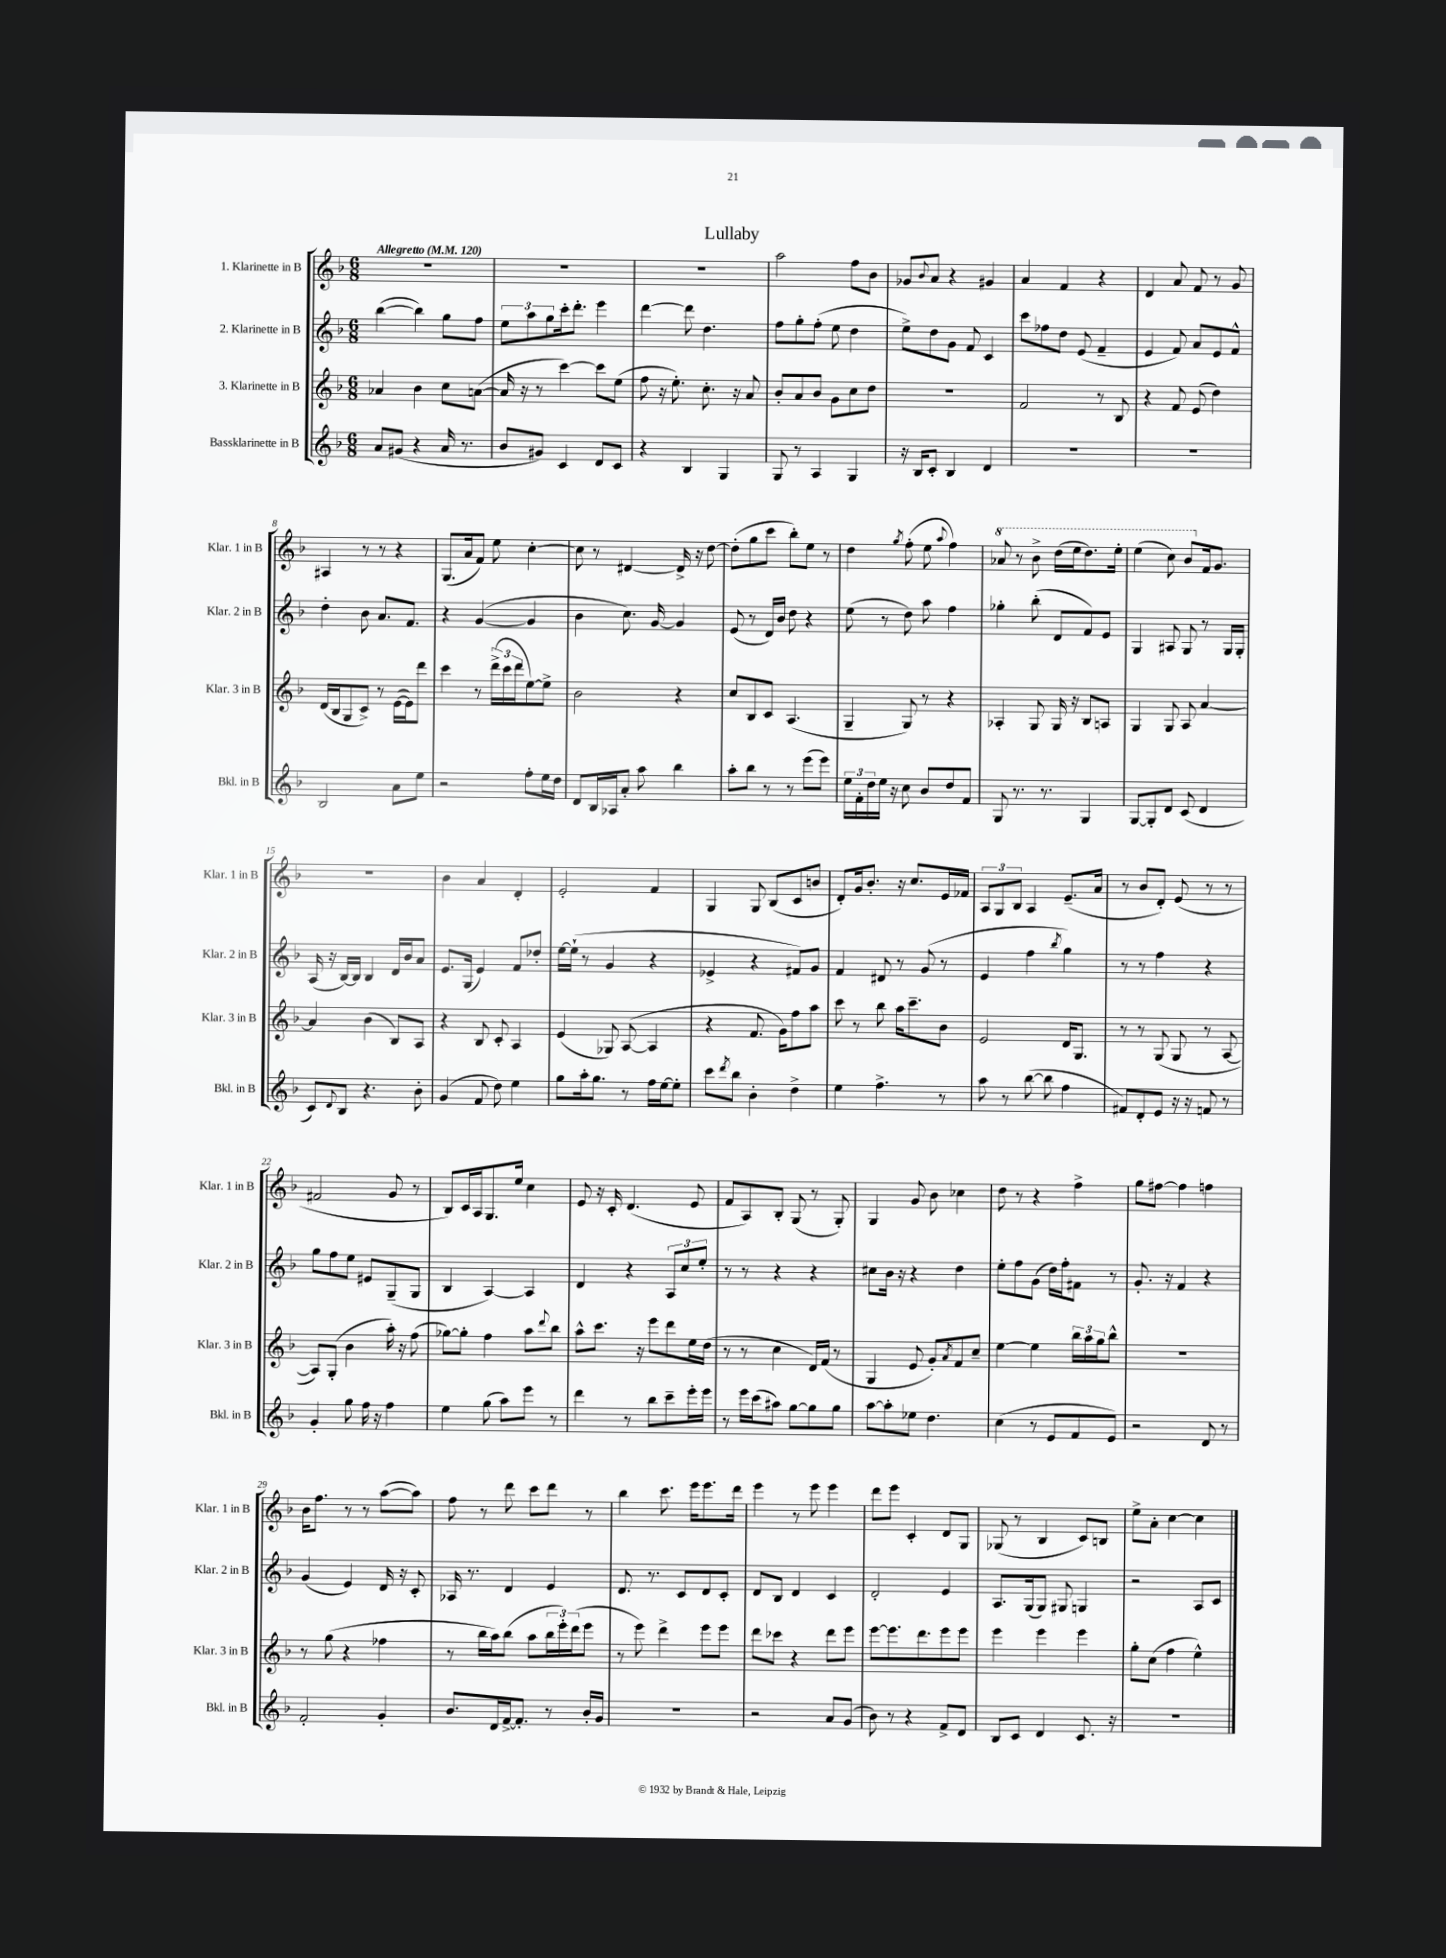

**kern	**kern	**kern	**kern
*part4	*part3	*part2	*part1
*staff4	*staff3	*staff2	*staff1
*I"Bassklarinette in B	*I"3. Klarinette in B	*I"2. Klarinette in B	*I"1. Klarinette in B
*I'Bkl. in B	*I'Klar. 3 in B	*I'Klar. 2 in B	*I'Klar. 1 in B
*clefG2	*clefG2	*clefG2	*clefG2
*k[b-]	*k[b-]	*k[b-]	*k[b-]
*M6/8	*M6/8	*M6/8	*M6/8
*MM120	*MM120	*MM120	*MM120
=1	=1	=1	=1
!	!	!	!LO:TX:a:B:t=Allegretto
8a/L	4a-X/	([4bb-\	2.r
(8g#X/J	.	.	.
4r	4b-\	4bb-\])	.
16a/	8cc\L	8gg\L	.
8.r	.	.	.
.	([8an\J	8ff\J	.
=2	=2	=2	=2
8b-/L	16a/]	12ee\L	2.r
.	16r	.	.
.	.	12aa\	.
8g#X/J)	8r	.	.
.	.	12gg\	.
4c/	[4ccc\)	16ccc'\k	.
.	.	8.ddd'\J	.
8d/L	8ccc\L]	4eee\	.
8c/J	(8ee\J	.	.
=3	=3	=3	=3
4r	8ff\	[4ddd\	2.r
.	16r	.	.
.	8.ee'\)	.	.
4B-/	.	8ddd\]	.
.	8.cc'\	4.dd\	.
4G/	.	.	.
.	16r	.	.
.	8a/	.	.
=4	=4	=4	=4
8G/	8b-'/L	8ff\L	2aa\
8r	8a/	8gg'\	.
4A/	8b-/J	(8ff'\J	.
.	8g\L	8ee\	.
4G/	8cc\	4dd\	8ff\L
.	8dd\J	.	8b-\J
=5	=5	=5	=5
16r	2.r	8ee^\L)	8g-X/L
16B-/KL	.	.	.
.	.	.	8qqb-/
8c'/J	.	8dd\	8a/J
4B-/	.	8g\J	4r
.	.	8f/	.
4d/	.	4c/	4g#X/
=6	=6	=6	=6
2.r	2f/	8ccc\L	4a/
.	.	8ff-X\	.
.	.	8dd\J	4f/
.	.	(8e/	.
.	8r	4f~/	4r
.	8B-/	.	.
=7	=7	=7	=7
2.r	4r	4e/	4d/
.	8f/	8f/)	8a/
.	(8e/	8a/L	8f/
.	4dd\)	8e/	8r
.	.	8f^^/J	8g/
!!LO:LB:g=z
=8	=8	=8	=8
2B-/	(16d/LL	4dd'\	4A#X/
.	16B-/J	.	.
.	8G/	.	.
.	8c^/J)	8b-\	8r
.	8r	8.a/L	8r
8a\L	([16e\LL	.	4r
.	16e\J])	8.f/J	.
8ee\J	8ddd\J	.	.
=9	=9	=9	=9
2r	4ccc\	4r	(8.G/L
.	.	.	16a/k
.	8r	([4g/	8f/J)
.	(24ddd^\LL	.	8ee\
.	24ccc\	.	.
.	24ddd\J	.	.
8ff'\L	[8ee\)	4g/]	[4cc'\
16ee\L	8ee^\J]	.	.
16dd\JJ	.	.	.
=10	=10	=10	=10
8d/L	2b-\	4b-\	8cc\]
16B-/L	.	.	8r
16A-X/J	.	.	.
8a'/J	.	8.cc\)	[4d#X/
8aa\	.	.	.
.	.	[16g/	.
4bb-\	4r	4g/]	16d#^/]
.	.	.	16r
.	.	.	[8dd\
=11	=11	=11	=11
8aa'\L	8cc/L	(8e/	(8dd'\L]
8bb-\J	8B-/	8r	8gg\
8r	8c/J	16d/LL)	8ccc\J
.	.	16b-/JJ	.
8r	(4.A/	8dd\	8bb-'\L)
(8eee\L	.	4r	8ee\J
8eee\J)	.	.	8r
=12	=12	=12	=12
24ee\LL	4G~/	(8ee\	4dd\
24f'\	.	.	.
24dd\	.	.	.
16ee\JJ	.	8r	.
16r	.	.	.
.	.	.	8qgg/
8cc\	8G/)	8dd\)	(8ff'\
8b-/L	8r	8aa\	8ee\
.	.	.	8qqaa/
8dd/	4r	4ff\	4ff\)
8f/J	.	.	.
=13	=13	=13	=13
*	*	*	*8va
8G/	4A-X'/	4gg-X'\	8aa-X/
8.r	.	.	8r
.	8G/	(8bb-'\	8bb-^\
8.r	.	.	.
.	16G/	8d/L	(16ddd\LL
.	16r	.	16eee\J
4G/	8B-/L	8f/)	8.ddd\)
.	8An/J	8e/J	.
.	.	.	16eee'\Jk
=14	=14	=14	=14
[8G/L	4G/	4G/	(4eee\
8G'/]	.	.	.
8d/J	8G/	8A#X/	8ccc\)
(8c/	8A/	8G/	8bb-/L
*	*	*	*X8va
4d/	[4a/	8r	16f/k
.	.	.	8.g/J
.	.	16G/LL	.
.	.	16G'/JJ	.
!!LO:LB:g=z
=15	=15	=15	=15
8c/L)	4a/]	(16A/	2.r
.	.	16r	.
8qqd/	.	.	.
8B-/J	.	[16B-/LL)	.
.	.	16B-/JJ]	.
4.r	(4b-\	4B-/	.
.	8B-/L)	16d/LL	.
.	.	16b-/J	.
8b-'\	8A/J	8a/J	.
=16	=16	=16	=16
(4g/	4r	8.e/L	4b-\
.	.	(16G/Jk	.
8f/	8B-/	4e/)	4a/
8dd\)	8c'/	.	.
4ee\	4A/	8f/L	4d'/
.	.	8dd-X'/J	.
=17	=17	=17	=17
8gg\L	(4e/	[16ee\LL	2e'/
.	.	(16ee`\JJ]	.
16aa'\k	.	8r	.
8.gg\J	.	.	.
.	8G-X/)	4g/	.
8r	([8A/	.	.
16ff\LL	4A/]	4r	4f/
[16ee\J	.	.	.
8ee'\J]	.	.	.
=18	=18	=18	=18
8ccc\L	4r	4e-X^/	4G/
8qddd/	.	.	.
8bb-\J	.	.	.
4b-'\	8.f/	4r	8G/
.	.	.	(8B-/L
.	16g\KL)	.	.
4dd^\	8ff\	8f#X/L)	8c/
.	8aa\J	8g/J	8bn/J
=19	=19	=19	=19
4ee\	8ccc\	4f/	8d'/L)
.	8r	.	16g/k
.	.	.	8.b-'/J
4.ff^\	8bb-\	8d#X/	.
.	16aa\KL	8r	16r
.	8.ccc~\	.	8.cc/L
.	.	(8g/	.
8r	8b-\J	8r	16e/L
.	.	.	16f-X/JJ
=20	=20	=20	=20
8aa\	2e/	4e/	12A/L
.	.	.	12G/
8r	.	.	.
.	.	.	12B-/J
([8bb-\	.	4ff\	4A/
8bb-\]	.	.	.
.	.	8qbb-/	.
4ff\	16d/KL	4gg\)	(8.e~/L
.	8.G/J	.	.
.	.	.	16a/Jk
=21	=21	=21	=21
8f#X/L)	8r	8r	8r
8d'/	8r	8r	8b-/L
8e/J	(8G/	4ff\	8d'/J)
16r	8G/	.	(8e/
16r	.	.	.
8fn/	8r	4r	8r
8r	[8A/	.	8r
!!LO:LB:g=z
=22	=22	=22	=22
4g'/	8A/L])	8gg\L	2f#X/
.	(8G'/J	8ff\	.
8gg\	4b-\	8ee\J	.
16ff\	.	8e#X/L	.
16r	.	.	.
4ff\	16aa'\)	(8G~/	8g/
.	16r	.	.
.	(8ff\	8G/J	8r
=23	=23	=23	=23
4ee\	[8gg-X\L)	4B-/	8B-/L)
.	8gg-'\J]	.	16c/L
.	.	.	16A/J
(8gg\	4ff\	[4A/)	8.G/
8aa\L)	.	.	.
.	.	.	16ee/Jk
8eee\J	8aa\L	4A/]	4cc\
.	8qqddd/	.	.
8r	8bb-\J	.	.
=24	=24	=24	=24
4ddd\	8aa^^\L	4d/	8e/
.	8.ccc\J	.	16r
.	.	.	16c'/
8r	.	4r	(4.d/
.	16r	.	.
8bb-\L	8eee\L	.	.
8ccc~\	8ddd\	12A/L	.
.	.	12cc/	.
16eee'\L	16ee\L	.	8e/
.	.	12ee'/J	.
16eee\JJ	(16dd\JJ	.	.
=25	=25	=25	=25
8r	8r	8r	8f/L
16eee\LL	8r	8r	8A/)
(16ccc\J	.	.	.
8aa#X\J)	4cc\	4r	8B-'/J
[8gg\L	.	.	(8G/
8gg\]	16d/LL)	4r	8r
.	(16f/JJ	.	.
8gg\J	8r	.	8G'/)
=26	=26	=26	=26
[8aa\L	4G/	8cc#X\L	4G/
8aa'\]	.	16b-\Jk	.
.	.	16r	.
8ee-X\J	8e/	4r	8g/
4.dd\	8g'/L)	.	8b-\
.	8qa/	.	.
.	8f/	4dd\	4cc-X\
.	8cc~/J	.	.
=27	=27	=27	=27
(4cc\	[4ee\	8ee'\L	8dd\
.	.	8ff\	8r
8r	4ee\]	(8g\J	4r
8e/L	.	16dd\LL)	.
.	.	16ff'\J	.
8f/	24bb-\LL	8f#X\J	4ff^\
.	24aa\	.	.
.	24gg\J	.	.
8e/J)	8bb-^^\J	8r	.
=28	=28	=28	=28
2r	2.r	8.g'/	8gg\L
.	.	.	[8ff#X\J
.	.	16r	.
.	.	4f/	4ff#\]
8d/	.	4r	4ffn\
8r	.	.	.
!!LO:LB:g=z
=29	=29	=29	=29
2f'/	8r	(4g/	16b-\KL
.	.	.	8.ff\J
.	(8gg\	.	.
.	4r	4e/)	8r
.	.	.	8r
4g'/	4ff-X\	16d/	([8aa\L
.	.	16r	.
.	.	8c'/	8aa\J])
=30	=30	=30	=30
8.b-/L	8r	16A-X/	8ff\
.	.	8.r	.
.	16bb-\LL	.	8r
16d/L	16aa\J)	.	.
[16f^/J	(8bb-\J	4d/	8ddd\
8.f'/J]	.	.	.
.	8aa\L	.	8ccc\L
8r	24bb-\L	4e/	8ddd\J
.	24eee'\)	.	.
.	(24ddd\J	.	.
16b-'/LL	8eee\J	.	8r
16g/JJ	.	.	.
=31	=31	=31	=31
2.r	8r	8.d/	4bb-\
.	8eee\)	.	.
.	.	8.r	.
.	4ddd^\	.	8.ccc\
.	.	8c/L	.
.	.	.	16eee\KL
.	8eee\L	8d/	8.eee\
.	8eee\J	8c'/J	.
.	.	.	16ddd\Jk
=32	=32	=32	=32
2r	8ddd\L	8d/L	4eee\
.	8ccc-X\J	8B-/J	.
.	4r	4d/	8r
.	.	.	8eee\
8a/L	8ddd\L	4c/	4eee\
(8g/J	8eee\J	.	.
=33	=33	=33	=33
8b-\)	[8eee\L	2d'/	8ddd\L
8r	8.eee\]	.	8eee\J
4r	.	.	4c'/
.	8.ddd\	.	.
8f^/L	8eee\	4e/	8d/L
8d/J	8eee\J	.	8G/J
=34	=34	=34	=34
8B-/L	4eee\	8.A/L	(8G-X/
8c/J	.	.	8r
.	.	(16G/k	.
4d/	4eee\	8G/J)	4B-/
.	.	8G#X/	.
8.c/	4eee\	4Gn/	8c/L)
.	.	.	8Bn/J
16r	.	.	.
=35	=35	=35	=35
2.r	8gg'\L	2r	8ee^\L
.	(8cc\J	.	8a'\J
.	4ff\	.	[4cc\
.	4ee^^\)	8A/L	4cc\]
.	.	8c/J	.
==	==	==	==
*-	*-	*-	*-
